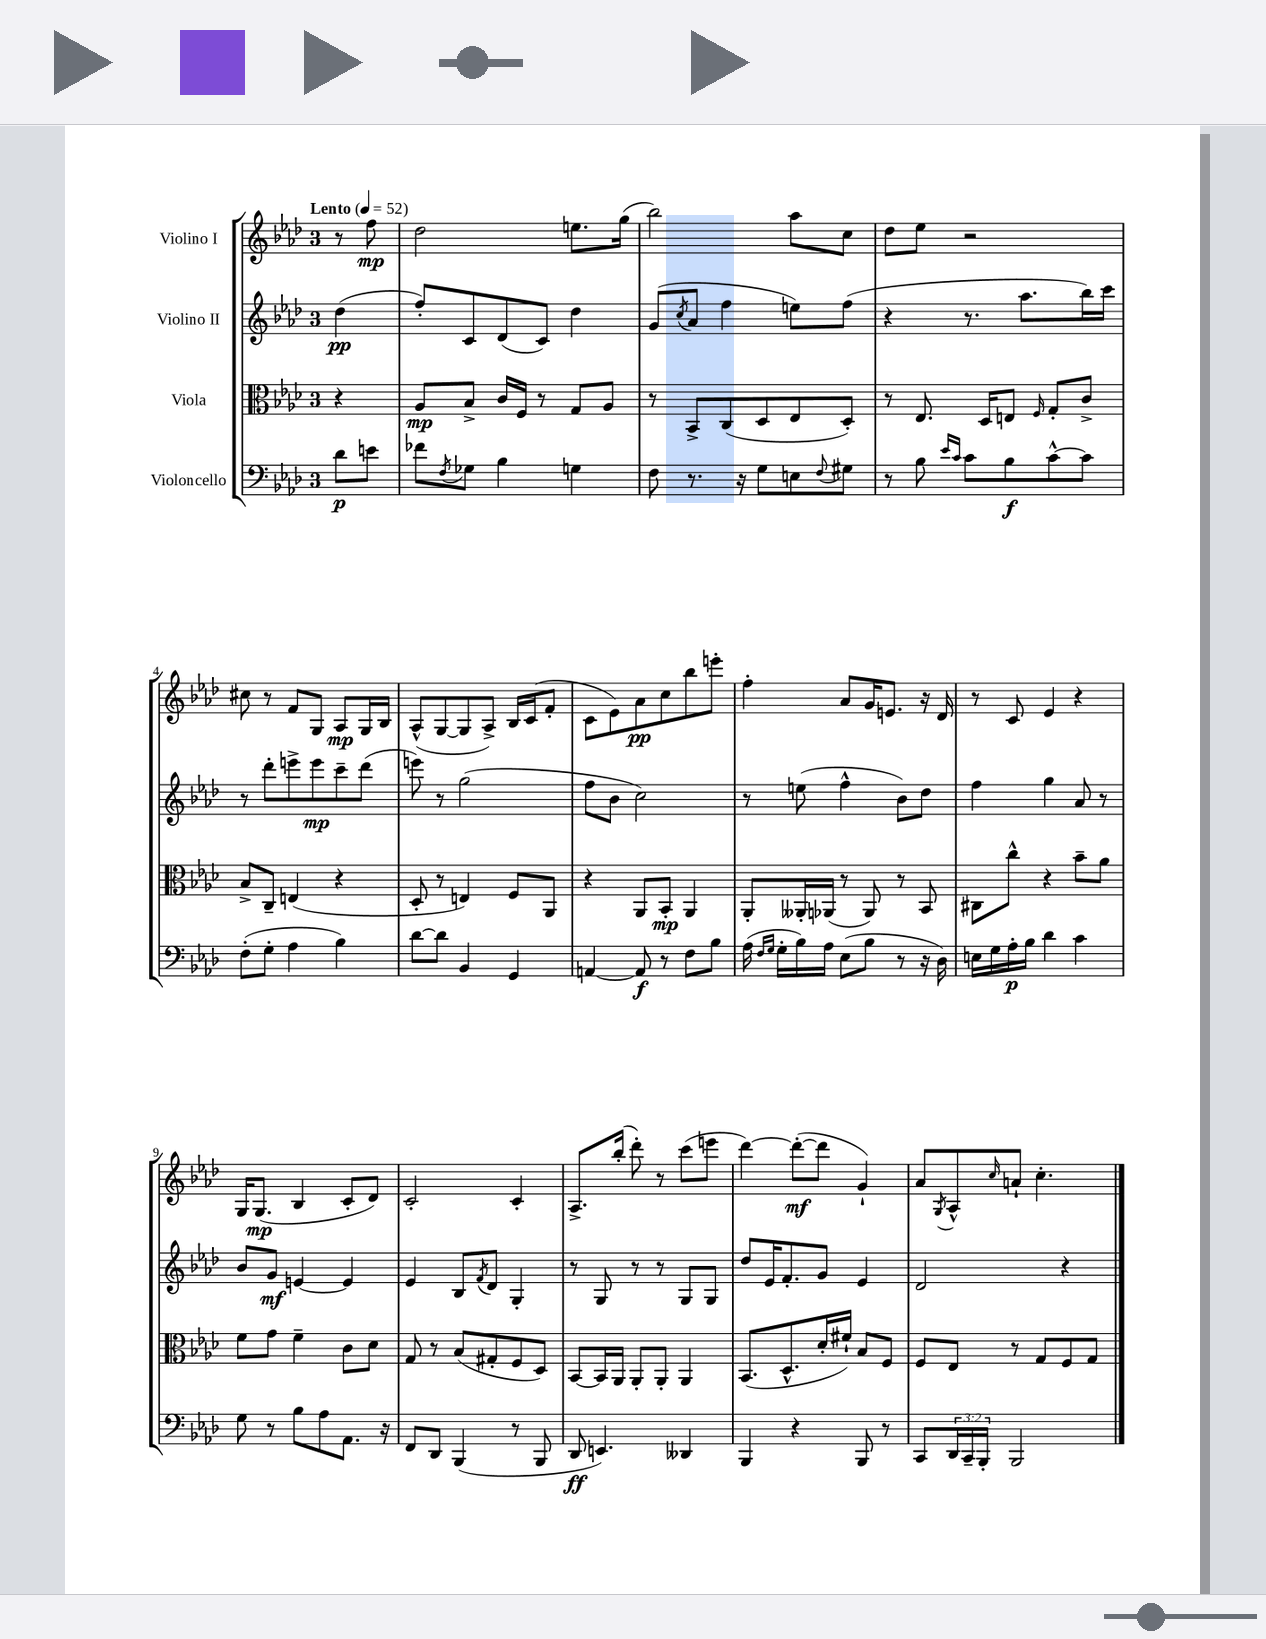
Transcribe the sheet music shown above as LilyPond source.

<<
\new StaffGroup <<
\new Staff = "s0" \with { instrumentName = "Violino I" } {
    \clef treble \key aes \major \once \override Staff.TimeSignature.style = #'single-digit \time 3/4 \partial 4 \tempo "Lento" 4 = 52
    r8 f''8\mp |
    des''2 e''8. g''16( |
    bes''2) aes''8 c''8 |
    des''8 ees''8 r2 |
    cis''8 r8 f'8 g8 aes8\mp g16 bes16 |
    aes8-^( g8~ g8 aes8->) bes16 c'16( f'8-. |
    c'8 ees'8) aes'8\pp c''8 bes''8 e'''8-. |
    f''4-. aes'8 g'16 e'8. r16 des'16 |
    r8 c'8 ees'4 r4 |
    g16 g8.\mp( bes4 c'8-. des'8) |
    c'2-. c'4-. |
    aes8.-> bes''16-.( des'''8-.) r8 c'''8( e'''8 |
    des'''4~) des'''8~-.\mf( des'''8 g'4-!) |
    aes'8 \acciaccatura { g8 } aes8-^ \grace { c''16 } a'8-! c''4.-. \bar "|." |
}
\new Staff = "s1" \with { instrumentName = "Violino II" } {
    \clef treble \key aes \major \once \override Staff.TimeSignature.style = #'single-digit \time 3/4 \partial 4
    des''4\pp( |
    f''8-.) c'8 des'8( c'8) des''4 |
    g'8( \acciaccatura { c''8 } aes'8 f''4 e''8) f''8( |
    r4 r8. aes''8. bes''16) c'''16 |
    r8 des'''8-. e'''8-> e'''8\mp c'''8-- des'''8( |
    e'''8) r8 g''2( |
    f''8 bes'8 c''2) |
    r8 e''8( f''4-^ bes'8) des''8 |
    f''4 g''4 aes'8 r8 |
    bes'8 g'8\mf e'4~ e'4 |
    ees'4 bes8 \acciaccatura { f'8 } des'8 g4-. |
    r8 g8 r8 r8 g8 g8 |
    des''8 ees'16 f'8.-. g'8 ees'4 |
    des'2 r4 \bar "|." |
}
\new Staff = "s2" \with { instrumentName = "Viola" } {
    \clef alto \key aes \major \once \override Staff.TimeSignature.style = #'single-digit \time 3/4 \partial 4
    r4 |
    aes8\mp bes8-> c'16 f16 r8 g8 aes8 |
    r8 bes,8-> c8( des8 ees8 des8-.) |
    r8 ees8. des16 e8 \grace { f16 } g8-. c'8-> |
    bes8-> c8-- e4( r4 |
    des8-. r8 e4) f8 aes,8 |
    r4 aes,8 bes,8-.\mp aes,4 |
    aes,8-. aeses,16-. aes,16( r8 aes,8) r8 bes,8 |
    cis8 c''8-^ r4 bes'8-- aes'8 |
    f'8 g'8 f'4-- c'8 des'8 |
    g8 r8 bes8( gis8-. f8 des8) |
    bes,8~ bes,16 aes,16 aes,8-. aes,8-. aes,4 |
    bes,8.( des8.-^ des'16-. fis'16-!) bes8 f8 |
    f8 ees8 r8 g8 f8 g8 \bar "|." |
}
\new Staff = "s3" \with { instrumentName = "Violoncello" } {
    \clef bass \key aes \major \once \override Staff.TimeSignature.style = #'single-digit \time 3/4 \override Staff.TupletNumber.text = #tuplet-number::calc-fraction-text \partial 4
    des'8\p e'8 |
    fes'8 \acciaccatura { f8 } ges8 bes4 g4 |
    f8 r8. r16 g8 e8 \appoggiatura { f8 } gis8 |
    r8 bes8 \grace { ees'16 c'16 } c'8 bes8\f c'8~-^ c'8 |
    f8-.( g8-. aes4 bes4) |
    des'8~ des'8 bes,4 g,4 |
    a,4~ a,8\f r8 f8 bes8 |
    aes16( \grace { f16 g16 } g16-. bes16) aes16 ees8( bes8 r8 r16 des16) |
    e16 g16 aes16-.\p bes16 des'4 c'4 |
    g8 r8 bes8 aes8 aes,8. r16 |
    f,8 des,8 bes,,4( r8 bes,,8 |
    des,8\ff e,4.) deses,4 |
    bes,,4 r4 bes,,8 r8 |
    c,8 \tuplet 3/2 { des,16 c,16-- bes,,16-. } bes,,2 \bar "|." |
}
>>
>>
